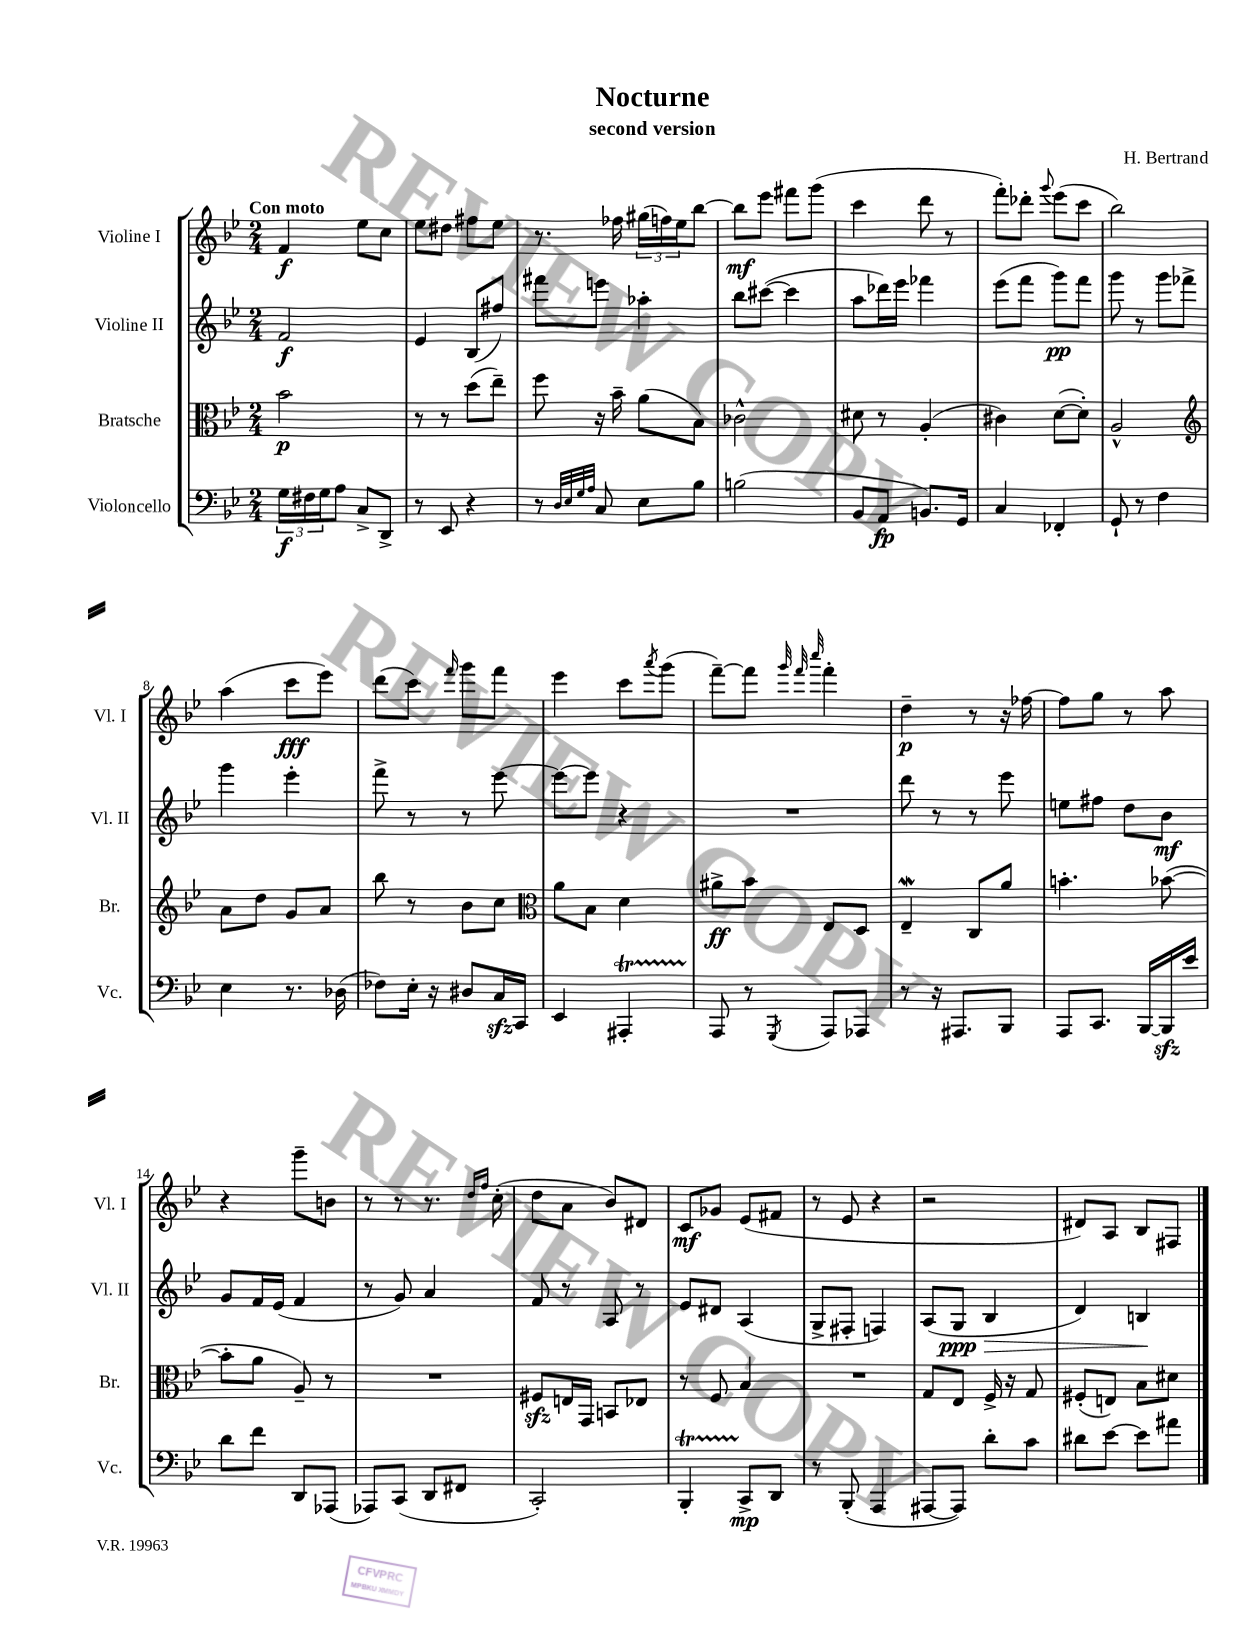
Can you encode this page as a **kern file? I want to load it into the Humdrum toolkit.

**kern	**kern	**kern	**kern
*staff4	*staff3	*staff2	*staff1
*clefF4	*clefC3	*clefG2	*clefG2
*k[b-e-]	*k[b-e-]	*k[b-e-]	*k[b-e-]
*M2/4	*M2/4	*M2/4	*M2/4
24G\LL	2b-\	2f/	4f/
24F#\	.	.	.
24G\J	.	.	.
8A\J	.	.	.
8C^/L	.	.	8ee-\L
8DD^/J	.	.	8cc\J
=	=	=	=
8r	8r	4e-/	8ee-\L
8EE-/	8r	.	8dd#\J
4r	(8dd\L	(8B-/L	8ff#\L
.	8ee-~\J)	8ff#/J)	8ee-\J
=	=	=	=
8r	8ff\	8fff#\L	8.r
32qqD/LLL	.	.	.
32qqE-/	.	.	.
32qqG/	.	.	.
32qqA/JJJ	.	.	.
8C/	16r	8eee\J	.
.	16b-~\	.	16ff-\
8E-\L	(8a\L	4aa-'\	(24gg#\LL
.	.	.	24ff\)
.	.	.	24ee-\J
8B-\J	8B-\J)	.	[8bb-\J
=	=	=	=
(2B\	2c-^^\	8bb-\L	8bb-\]L
.	.	([8ccc#\J	8eee-\J
.	.	4ccc#\]	8fff#\L
.	.	.	(8ggg\J
=	=	=	=
8BB-/L	8d#\	8aa\L	4ccc\
8AA/J	8r	16ddd-\L)	.
.	.	16eee-\JJ	.
8.BB/L)	(4A'/	4fff-\	8ddd\
.	.	.	8r
16GG/Jk	.	.	.
=	=	=	=
4C/	4c#\)	(8eee-\L	8fff'\L)
.	.	8fff\J	8ddd-'\J
.	.	.	8qqggg/
4FF-'/	([8d\L	8ggg\L)	(8eee-\L
.	8d'\]J)	8fff\J	8ccc\J
=	=	=	=
8GG`/	2A^^/	8ggg\	2bb-\)
8r	.	8r	.
4F\	.	8ggg\L	.
.	.	8fff-^\J	.
=	=	=	=
*	*clefG2	*	*
4E-\	8a\L	4ggg\	(4aa\
.	8dd\J	.	.
8.r	8g/L	4eee-'\	8ccc\L
.	8a/J	.	8eee-\J)
(16D-\	.	.	.
=	=	=	=
8F-\L)	8bb-\	8fff^\	(8ddd\L
16E-'\Jk	8r	8r	8ccc\J)
16r	.	.	.
.	.	.	16qqfff/
8D#/L	8b-\L	8r	8ggg\L
16C/L	8cc\J	[8eee-\	8fff\J
16CC/JJ	.	.	.
=	=	=	=
*	*clefC3	*	*
4EE-/	8a\L	8eee-\_L	4eee-\
.	8B-\J	8eee-\]J	.
4AAA#'/	4d\	4r	8ccc\L
.	.	.	8qaaa/
.	.	.	(8ggg\J
=	=	=	=
8AAA/	8a#^\L	2r	[8fff~\L)
8r	8b-\J	.	8fff\]J
.	.	.	32qqggg/
.	.	.	32qqfff/
8qGGG/	.	.	32qqcccc/
8AAA/L	8E-/L	.	4fff'\
8AAA-/J	8D/J	.	.
=	=	=	=
8r	4E-~/	8ddd\	4dd~\
16r	.	8r	.
8.AAA#/L	.	.	.
.	8C/L	8r	8r
8BBB-/J	8a/J	8eee-\	16r
.	.	.	[16ff-\
=	=	=	=
8AAA/L	4.b'\	8ee\L	8ff-\]L
8.CC/J	.	8ff#\J	8gg\J
.	.	8dd\L	8r
[16BBB-/LL	.	.	.
16BBB-/]	([8b-\	8b-\J	8aa\
16e-/JJ	.	.	.
=	=	=	=
8d\L	8b-'\]L	8g/L	4r
8f\J	8a\J	16f/L	.
.	.	(16e-/JJ	.
8DD/L	8A~/)	4f/	8ggg~\L
(8AAA-/J	8r	.	8b\J
=	=	=	=
8AAA-/L)	2r	8r	8r
(8CC/J	.	8g/)	8r
8DD/L	.	4a/	8.r
8FF#/J	.	.	.
.	.	.	16qqdd/LL
.	.	.	16qqff/JJ
.	.	.	(16cc'\
=	=	=	=
2CC'/)	8F#/L	8f/	8dd\L
.	16E/L	8r	8a\J
.	16GG/JJ	.	.
.	8BB/L	8A/	8b-/L)
.	8E-/J	8r	8d#/J
=	=	=	=
4BBB-'/	8r	8e-/L	8c/L
.	8F/	8d#/J	8g-/J
8CC^/L	4B-/	(4A/	(8e-/L
8DD/J	.	.	8f#/J
=	=	=	=
8r	2r	8G^/L	8r
(8BBB-'/	.	8F#'/J	8e-/
4AAA/	.	4F/)	4r
=	=	=	=
[8AAA#/L	8G/L	(8A/L	2r
8AAA#/]J)	8E-/J	8G/J	.
8d'\L	16F^/	4B-/	.
.	16r	.	.
8c\J	8G/	.	.
=	=	=	=
8d#\L	(8F#'/L	4d/)	8d#/L)
[8e-\J	8E/J)	.	8A/J
8e-\]L	8B-\L	4B/	8B-/L
8a#\J	8d#\J	.	8F#/J
==	==	==	==
*-	*-	*-	*-
